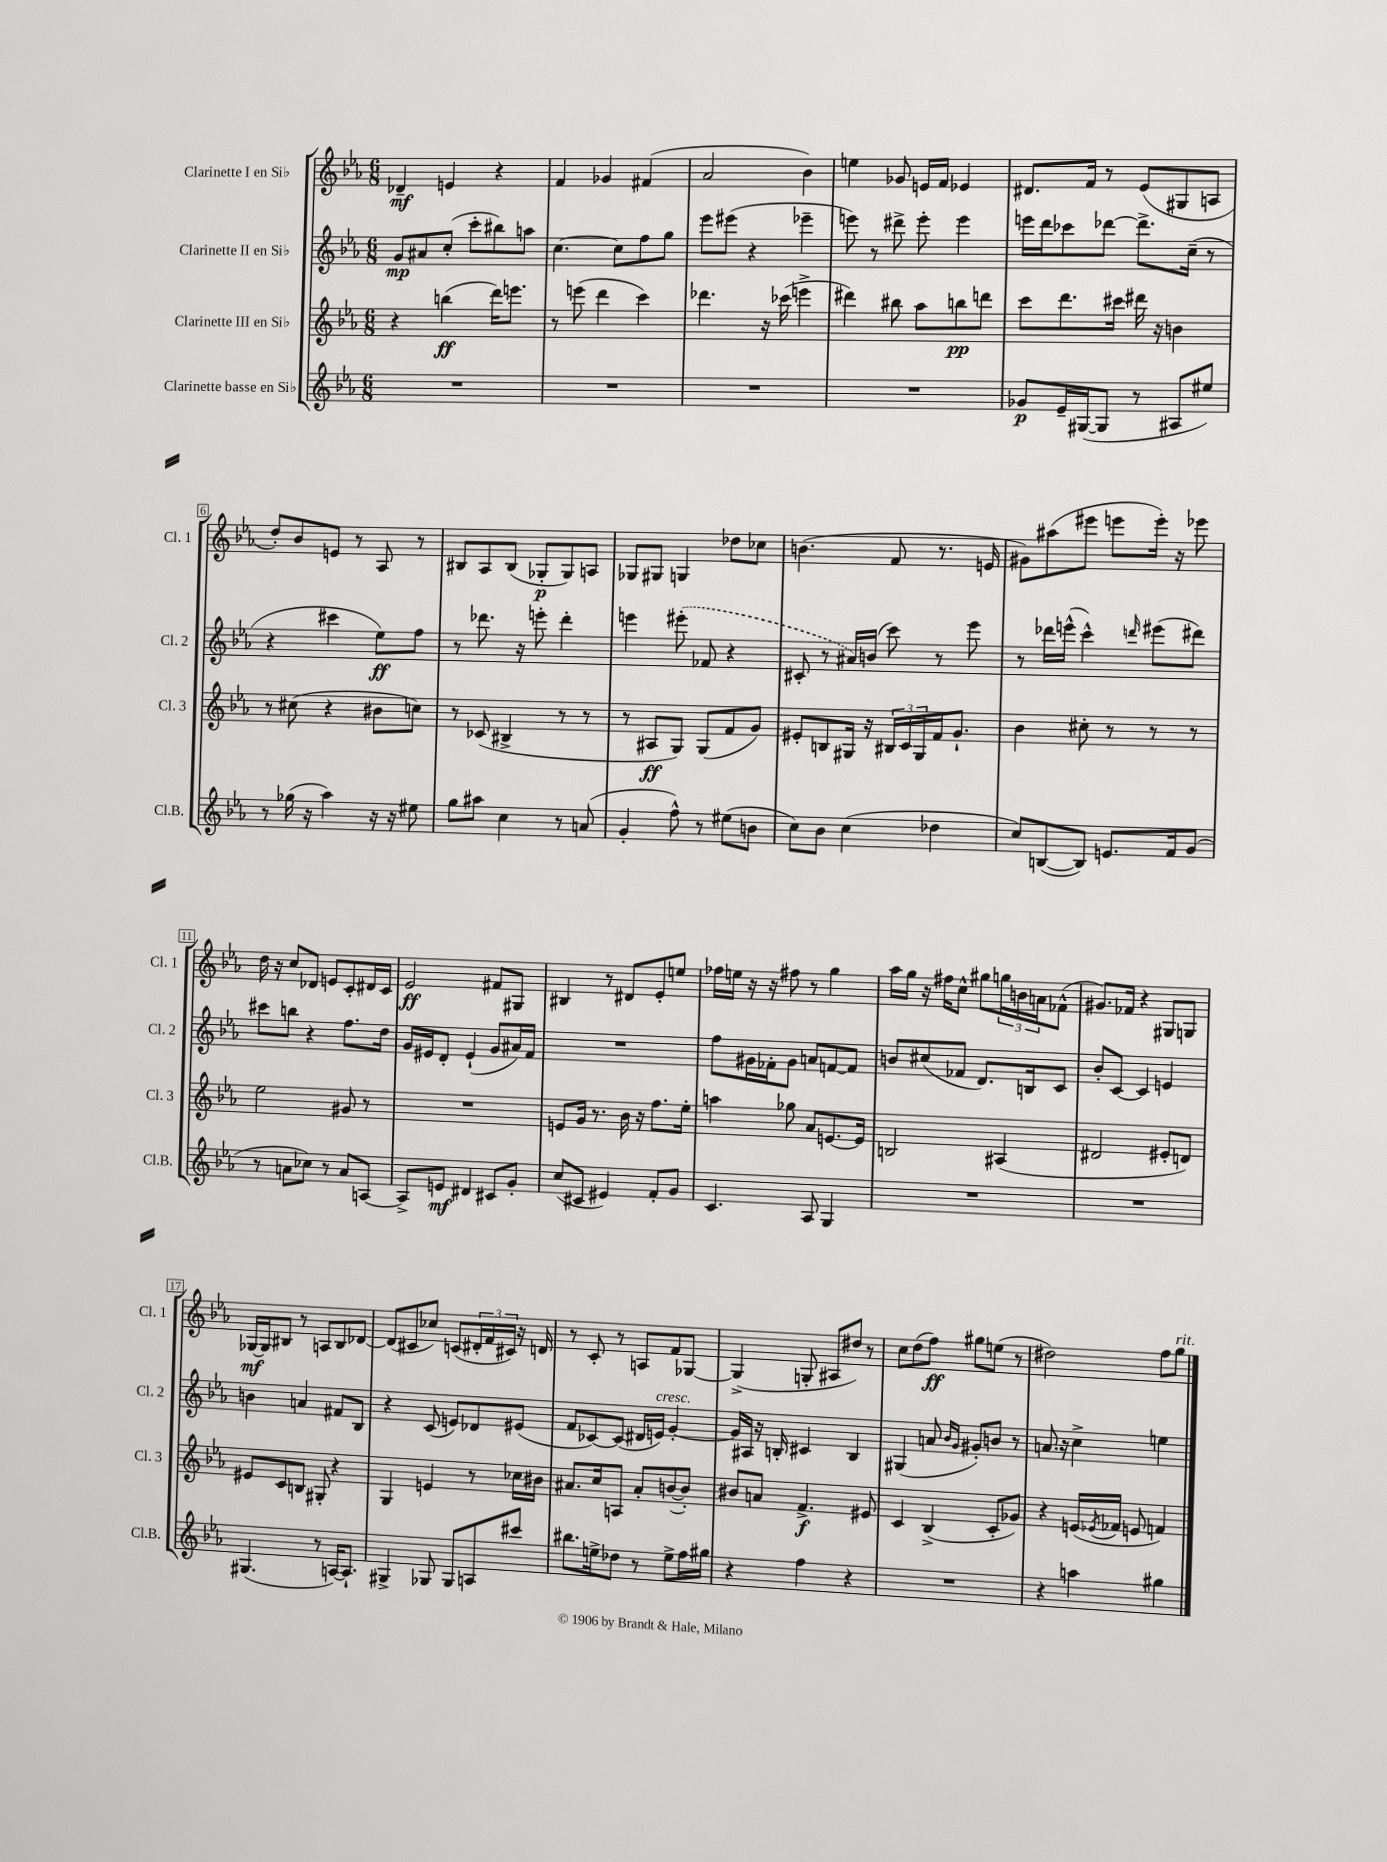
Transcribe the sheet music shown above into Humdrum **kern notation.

**kern	**kern	**kern	**kern
*staff4	*staff3	*staff2	*staff1
*clefG2	*clefG2	*clefG2	*clefG2
*k[b-e-a-]	*k[b-e-a-]	*k[b-e-a-]	*k[b-e-a-]
*M6/8	*M6/8	*M6/8	*M6/8
2.r	4r	8g	4d-~
.	.	8a#	.
.	(4bb	(8cc'	4e
.	.	8ccc'	.
.	16ddd)	8bb#)	4r
.	8.eee	.	.
.	.	8aa	.
=	=	=	=
2.r	8r	[4.cc	4f
.	(8eee	.	.
.	4ddd	.	4g-
.	.	8cc]	.
.	4ccc)	8ff	(4f#
.	.	8gg	.
=	=	=	=
2.r	4.ddd-	8eee-	2a-
.	.	(8eee#	.
.	.	4r	.
.	16r	.	.
.	(16ccc-	.	.
.	4eee^	4eee-~	4b-)
=	=	=	=
2.r	4ddd#)	8eee)	4ee
.	.	8r	.
.	8bb#	8ddd#^	8g-
.	8aa-	8eee'	16e
.	.	.	16f
.	8bb	4eee	4e-
.	8ddd	.	.
=	=	=	=
8g-	8ccc	16eee	8.d#
.	.	16ddd	.
16e-~	8.ddd	8ccc-	.
([16G#	.	.	16f
8G#]	.	[8ddd-	8r
.	16ccc#	.	.
8r	16ddd#	8.ddd-^]	(8e-
.	16r	.	.
8A#	4b	.	8G#
.	.	(16cc~	.
8ee#)	.	8r	8A
=	=	=	=
8r	8r	4r	8dd')
(16gg-	(8cc#	.	8b-
16r	.	.	.
4aa-)	4r	4ccc#	8e
.	.	.	8r
16r	8b#	8ee-)	8A-
16r	.	.	.
8ee#	8cc)	8ff	8r
=	=	=	=
8gg	8r	8r	8B#
8aa#	(8c-	8.ddd-	8A-
4cc	4B#^	.	(8B#
.	.	16r	.
.	.	8eee'	8G-'
8r	8r	4ddd-'	8G-)
(8a	8r	.	8A
=	=	=	=
4g'	8r	4eee	8G-
.	8A#	.	8G#
8ff^^)	8G)	(8eee#'	4G
8r	(8G	8f-	.
(8ee#	8f	4r	8dd-
8b	8g)	.	8cc-
=	=	=	=
8cc)	8e#'	8c#'	(4.b
8b-	8B	8r	.
(4cc	16G#	16a#)	.
.	16r	(16b	.
.	24B#	8ccc)	8f
.	24c	.	.
.	24G#	.	.
4dd-	16f	8r	8.r
.	8.g`	.	.
.	.	8eee-	.
.	.	.	16e
=	=	=	=
8cc)	4b-	8r	8g#)
([8B	.	16ddd-	(8aa#
.	.	(16eee^^	.
8B])	8cc#'	4ccc^^)	8eee#
8.e	8r	.	8eee
.	.	16qqddd	.
.	8r	(8eee#	16eee')
16f	.	.	16r
(8g	8r	8ddd#)	8eee-
=	=	=	=
8r	2ee-	8ccc#	16dd
.	.	.	16r
8a	.	8bb	8cc
8cc-)	.	4r	8d-
8r	.	.	8e
8a	8g#	8.ff	8c'
[8A	8r	.	16d#
.	.	16dd	16c
=	=	=	=
8A^]	2.r	16g	2e-
.	.	16e#	.
8e	.	8d'	.
4d#	.	(4e#`	.
8c#	.	8g	8f#
8g'	.	16a#)	8G#
.	.	16f	.
=	=	=	=
(8cc	8e	2.r	4B#
8c#	16g	.	.
.	8.r	.	.
4e#)	.	.	8r
.	16b-	.	8d#
.	16r	.	.
8f'	8.ff	.	8e-'
8g	.	.	8ee
.	16ee-'	.	.
=	=	=	=
4.c	4aa	8ff	16ff-
.	.	.	16ee
.	.	16g#	16r
.	.	16f-'	16r
.	8gg-	8g#	8ff#
8A-	8a-	8a	8r
4G	[8.e	[8f	4gg
.	.	8f]	.
.	16e]	.	.
=	=	=	=
2.r	2B	8b	16aa-
.	.	.	16gg
.	.	(8cc#	16r
.	.	.	16ff#
.	.	8f-	8cc^^
.	.	8.d)	8gg#
.	(4A#	.	24gg
.	.	.	24b
.	.	16B	.
.	.	.	24a
.	.	8c	(8f-^^
=	=	=	=
2.r	2d#	8b-'	8.g#)
.	.	[8c	.
.	.	.	16f-
.	.	4c]	4r
.	8e#'	4e	8G#
.	8d)	.	8G
=	=	=	=
(4.G#	8e#	4b	[16G-
.	.	.	16G-]
.	8c	.	8B#
.	8B	4a	8r
8r	8G#'	.	8A
[16A)	4r	8f#	8B#
8.A`]	.	.	.
.	.	8B-	[8d-
=	=	=	=
4G#^	4G	4r	(8d-]
.	.	.	8c#
8G-	4e	(8c	8cc-)
8G-	.	8e)	(8c
8A	8r	8d-	24d#'
.	.	.	24f
.	.	.	24c#)
8ccc#	16cc-	(8e#	16r
.	16b#	.	16d
=	=	=	=
8.bb#	8.a#	8f	8r
.	.	[8c-)	8c'
16ee^	16cc	.	.
8dd-	8A	(8c-]	8r
8r	8a#'	16d#	8A
.	.	16e)	.
8ee^	([8b	[4g'	8f
16ff	8b'])	.	[8G-
16gg#	.	.	.
=	=	=	=
4r	8b#	16g]	(4G-^]
.	.	16A#	.
.	8a	16r	.
.	.	16B'	.
4ff	4.f^	4c#	8G'
.	.	.	8A#
4r	.	4B	8dd#)
.	8e#	.	8r
=	=	=	=
2.r	4c	(4G#	8cc
.	.	.	(8dd
.	(4B-^	8a	8ff)
.	.	16qqb-	.
.	.	16qqg	.
.	.	8g#')	8gg#
.	8c'	8b	(8ee
.	8g-)	8r	8r
=	=	=	=
4r	4r	8.a	2dd#)
.	.	16r	.
4aa	(16e	4cc^	.
.	8qe-	.	.
.	16f-	.	.
.	8e	.	.
4gg#	4f)	4ee	8ff
.	.	.	8gg
==	==	==	==
*-	*-	*-	*-
